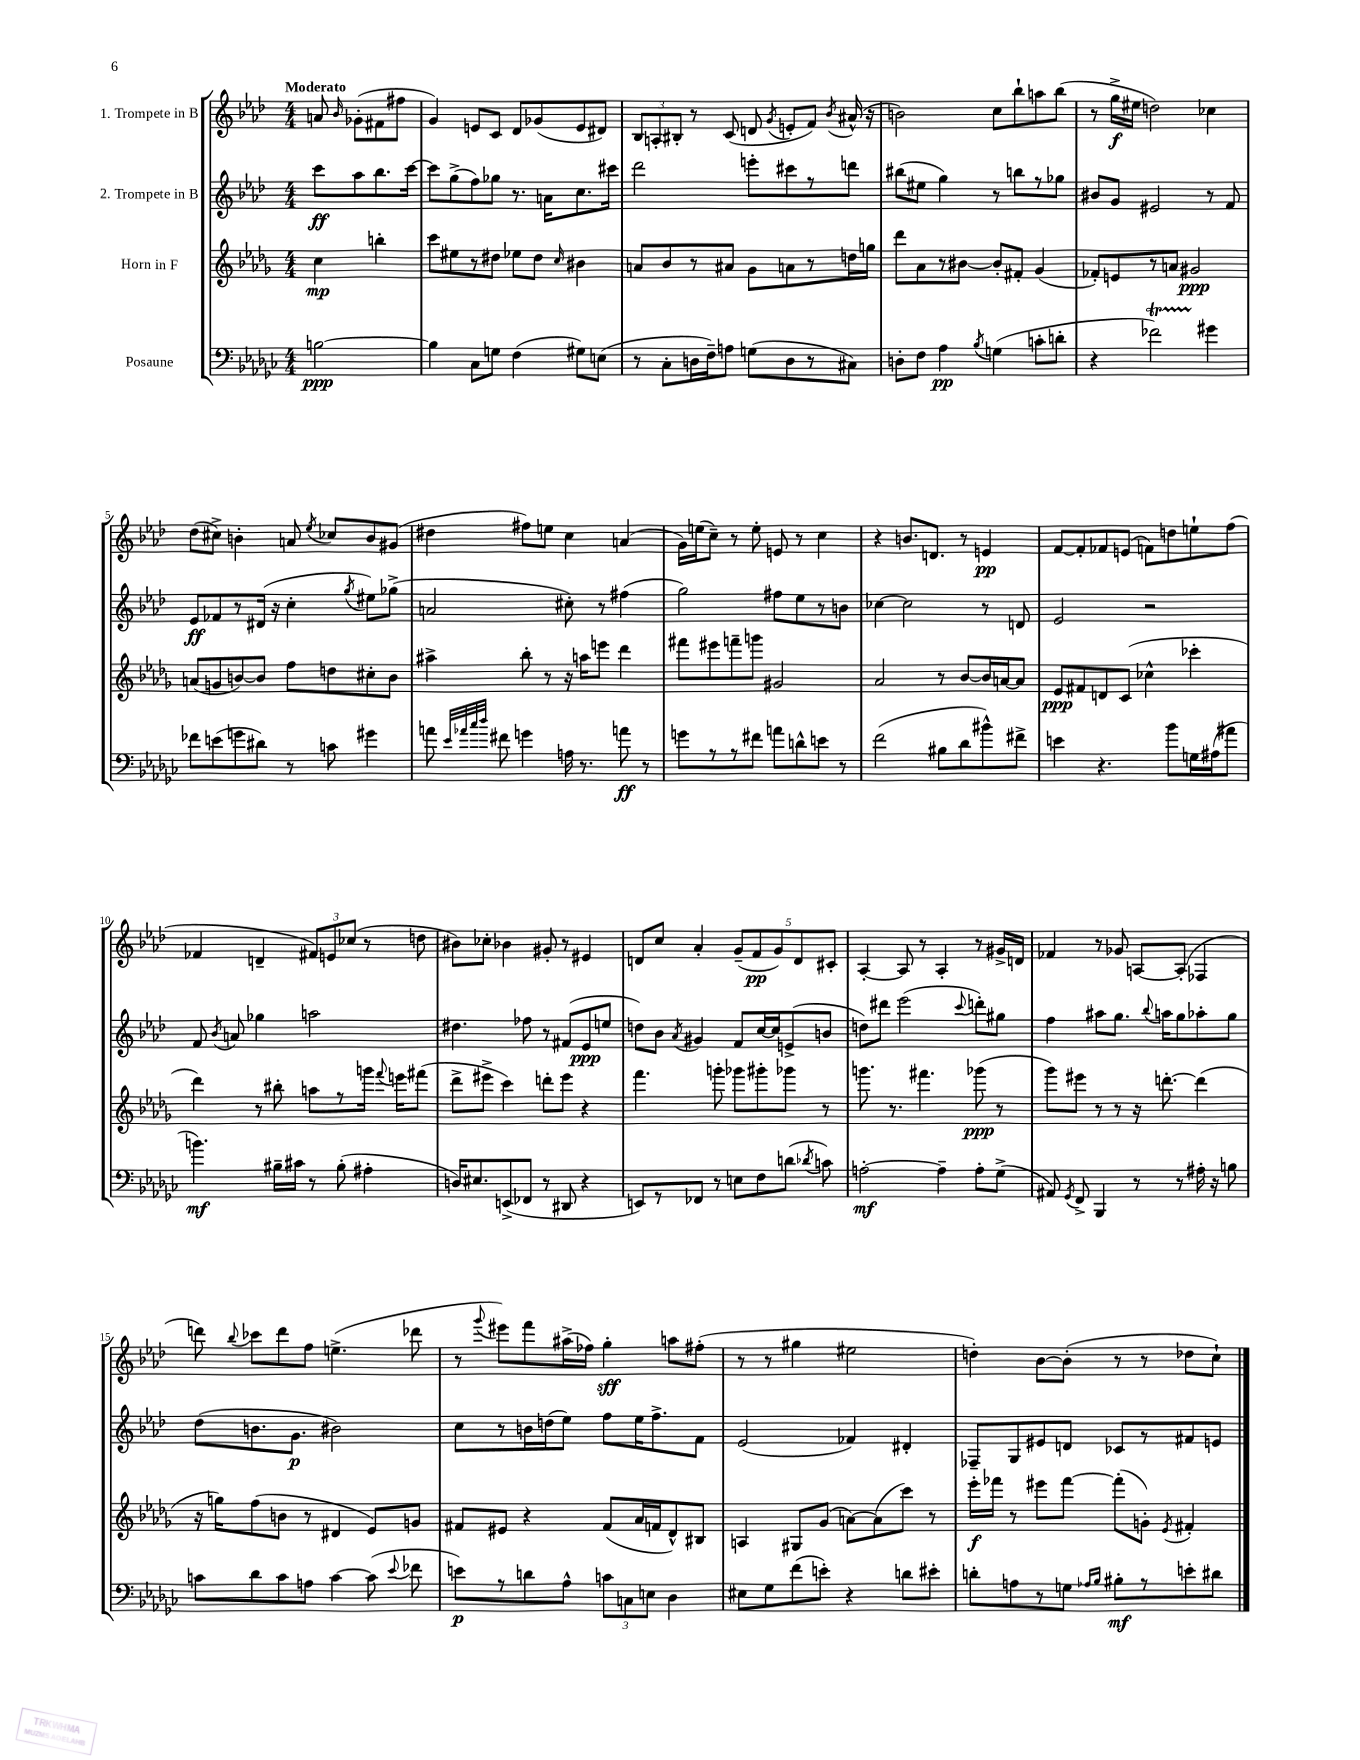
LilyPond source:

<<
\new StaffGroup <<
\new Staff = "s0" \with { instrumentName = "1. Trompete in B" } {
    \clef treble \key aes \major \numericTimeSignature \time 4/4 \partial 2 \tempo "Moderato"
    \autoBeamOff a'8 \grace { bes'16 } ges'8[-.( fis'8 fis''8] |
    g'4) e'8[ c'8] des'8[ ges'8( e'8 dis'8]) |
    \tuplet 3/2 { bes8[ a8-. bis8]-. } r8 c'8( d'8 \acciaccatura { g'8 } e'8[-. f'8]) \acciaccatura { bes'8 } ais'16-^( r16 |
    b'2) c''8[ bes''8-! a''8 bes''8]( |
    r8 g''16[->\f eis''16] d''2) ces''4 |
    des''8[( cis''8]->) b'4-. a'8 \acciaccatura { ees''8 } ces''8[ b'8 gis'8]( |
    dis''4 fis''8[) e''8] c''4 a'4( |
    g'16[) e''16( c''8]--) r8 e''8-. e'8 r8 c''4 |
    r4 b'8.[ d'8.] r8 e'4\pp |
    f'8[~ f'8-. fes'8 e'8]( f'8[) d''8 e''8-! f''8]( |
    fes'4 d'4-- \tuplet 3/2 { fis'8[) e'8 ces''8]( } r8 d''8 |
    bis'8[) ces''8]-. bes'4 gis'8-. r8 eis'4 |
    d'8[ c''8] aes'4-. \tuplet 5/4 { g'8[--( f'8\pp g'8) d'8 cis'8]-. } |
    aes4~-. aes8 r8 aes4-. r8 gis'16[-> d'16] |
    fes'4 r8 ges'8 a8[~ a8]-.( fes4 |
    d'''8) \appoggiatura { bes''8 } ces'''8[ d'''8 f''8] e''4.->( des'''8 |
    r8 \appoggiatura { g'''8 } eis'''8[) f'''8 ais''16->( fes''16]) g''4-.\sff a''8[ fis''8]-.( |
    r8 r8 gis''4 eis''2 |
    d''4-.) bes'8[~ bes'8]-.( r8 r8 des''8[ c''8]-!) \bar "|." |
}
\new Staff = "s1" \with { instrumentName = "2. Trompete in B" } {
    \clef treble \key aes \major \numericTimeSignature \time 4/4 \partial 2
    \autoBeamOff c'''8[\ff aes''8 bes''8. c'''16]~ |
    c'''8[ g''8->( f''8) ges''8] r8. a'16[ c''8. cis'''16] |
    des'''2 e'''8[-. cis'''8 r8 d'''8] |
    bis''8[( eis''8] g''4) r8 b''8[ r8 ges''8] |
    bis'8[ g'8] eis'2 r8 f'8 |
    ees'8[\ff fes'8 r8 dis'16]( r16 c''4-. \acciaccatura { g''8 } eis''8[) ges''8]->( |
    a'2 cis''8-.) r8 fis''4( |
    g''2) fis''8[ ees''8 r8 b'8] |
    ces''4~ ces''2 r8 d'8 |
    ees'2 r2 |
    f'8 \acciaccatura { bes'8 } a'8 ges''4 a''2 |
    dis''4. fes''8 r8 fis'8[( ees'8\ppp e''8] |
    d''8[) bes'8] \acciaccatura { aes'8 } gis'4 f'8[ c''16~ c''16 e'8->( b'8] |
    d''8[) dis'''8] ees'''2( \appoggiatura { c'''8 } d'''8[-.) gis''8] |
    f''4 ais''8[ g''8.] \appoggiatura { bes''8 } a''16[ g''8 aes''8-. g''8] |
    des''8[( b'8. g'8.]\p bis'2) |
    c''8[ r8 b'16 d''16( ees''8]) f''8[ ees''16 f''8.-> f'8] |
    ees'2( fes'4) dis'4-. |
    fes8[-- g8 eis'8 d'8] ces'8[ r8 fis'8 e'8] \bar "|." |
}
\new Staff = "s2" \with { instrumentName = "Horn in F" } {
    \clef treble \key des \major \numericTimeSignature \time 4/4 \partial 2
    \autoBeamOff c''4\mp b''4-. |
    c'''8[ eis''8 r8 dis''8] ees''8[ dis''8] \grace { c''16 } bis'4 |
    a'8[ bes'8 r8 ais'8] ges'8[ a'8 r8 d''16 g''16] |
    des'''8[ aes'8 r8 bis'8]~ bis'8[-. fis'8]-. ges'4( |
    fes'8[-.) e'8 r8 a'8] gis'2\ppp |
    a'8[( g'8 b'8~) b'8] f''8[ d''8 cis''8-. b'8] |
    ais''4-> bes''8-. r8 r16 a''16[ e'''8] des'''4 |
    fis'''8[ eis'''8 f'''8-- g'''8] gis'2 |
    aes'2 r8 bes'8[~ bes'16 a'16~ a'8] |
    ees'8[\ppp fis'8 d'8 c'8]( ces''4-^ ces'''4-. |
    des'''4) r8 bis''8-. a''8[ r8 g'''16] \appoggiatura { f'''8 } e'''16[ fis'''8]( |
    des'''8[-> eis'''8]-> c'''4) d'''8[-. eis'''8] r4 |
    f'''4. g'''8-. ges'''8[ gis'''8-. ges'''8] r8 |
    g'''8. r8. fis'''4. ges'''8\ppp( r8 |
    ges'''8[) eis'''8] r8 r8 r16 d'''8.~-. d'''4( |
    r16 g''16[) f''8( b'8] r8 dis'4 ees'8[) g'8] |
    fis'8[ eis'8] r4 fis'8[( aes'16 f'16 des'8-^) bis8] |
    a4 gis8[ ges'8]( a'8[~) a'8( c'''8]) r8 |
    ees'''16[-.\f fes'''16] r8 eis'''8[ fes'''8]~ fes'''8[-.( g'8]-.) \acciaccatura { ees'8 } fis'4-. \bar "|." |
}
\new Staff = "s3" \with { instrumentName = "Posaune" } {
    \clef bass \key ges \major \numericTimeSignature \time 4/4 \partial 2
    \autoBeamOff b2~\ppp |
    b4 ces8[ g8] f4( gis8[) e8]( |
    r8 ces8[-. d16 f16--) a8] g8[( d8 r8 cis8]) |
    d8[-. f8] aes4\pp \acciaccatura { bes8 } g4( c'8[-. d'8]-. |
    r4 fes'2\startTrillSpan) gis'4\stopTrillSpan |
    fes'8[ e'8( g'8 dis'8]) r8 c'8 gis'4 |
    a'8 \grace { ees'32[ aes'32 ces''32 des''32] } fis'8 g'4 a16 r8. a'8\ff r8 |
    g'8[ r8 r8 fis'8] a'8[ d'8-^ e'8] r8 |
    f'2( bis8[ des'8 bis'8-^) fis'8]-> |
    e'4 r4. bes'8[ g16 ais16( ais'8] |
    b'4.\mf) bis16[-- cis'16] r8 bis8-.( ais4-. |
    d16[) eis8. e,8->( fes,8] r8 dis,8 r4 |
    e,8[) r8 fes,8] r8 e8[ f8 d'8]( \acciaccatura { des'8 } c'8) |
    a2~-.\mf a4-- a8[-. ges8]->( |
    ais,8) \acciaccatura { ges,8 } f,8-> bes,,4 r8 r8 ais16-. r16 b8 |
    c'8[ des'8 c'8 a8] c'4~ c'8( \appoggiatura { ees'8 } fes'8 |
    e'8[\p) r8 d'8 aes8]-^ \tuplet 3/2 { c'8[ c8 e8] } des4 |
    eis8[ ges8 f'8( e'8]-.) r4 d'8[ eis'8]-. |
    d'8[-. a8 r8 g8] \grace { aes16[ bes16] } bis8[-.\mf r8 e'8-. dis'8] \bar "|." |
}
>>
>>
